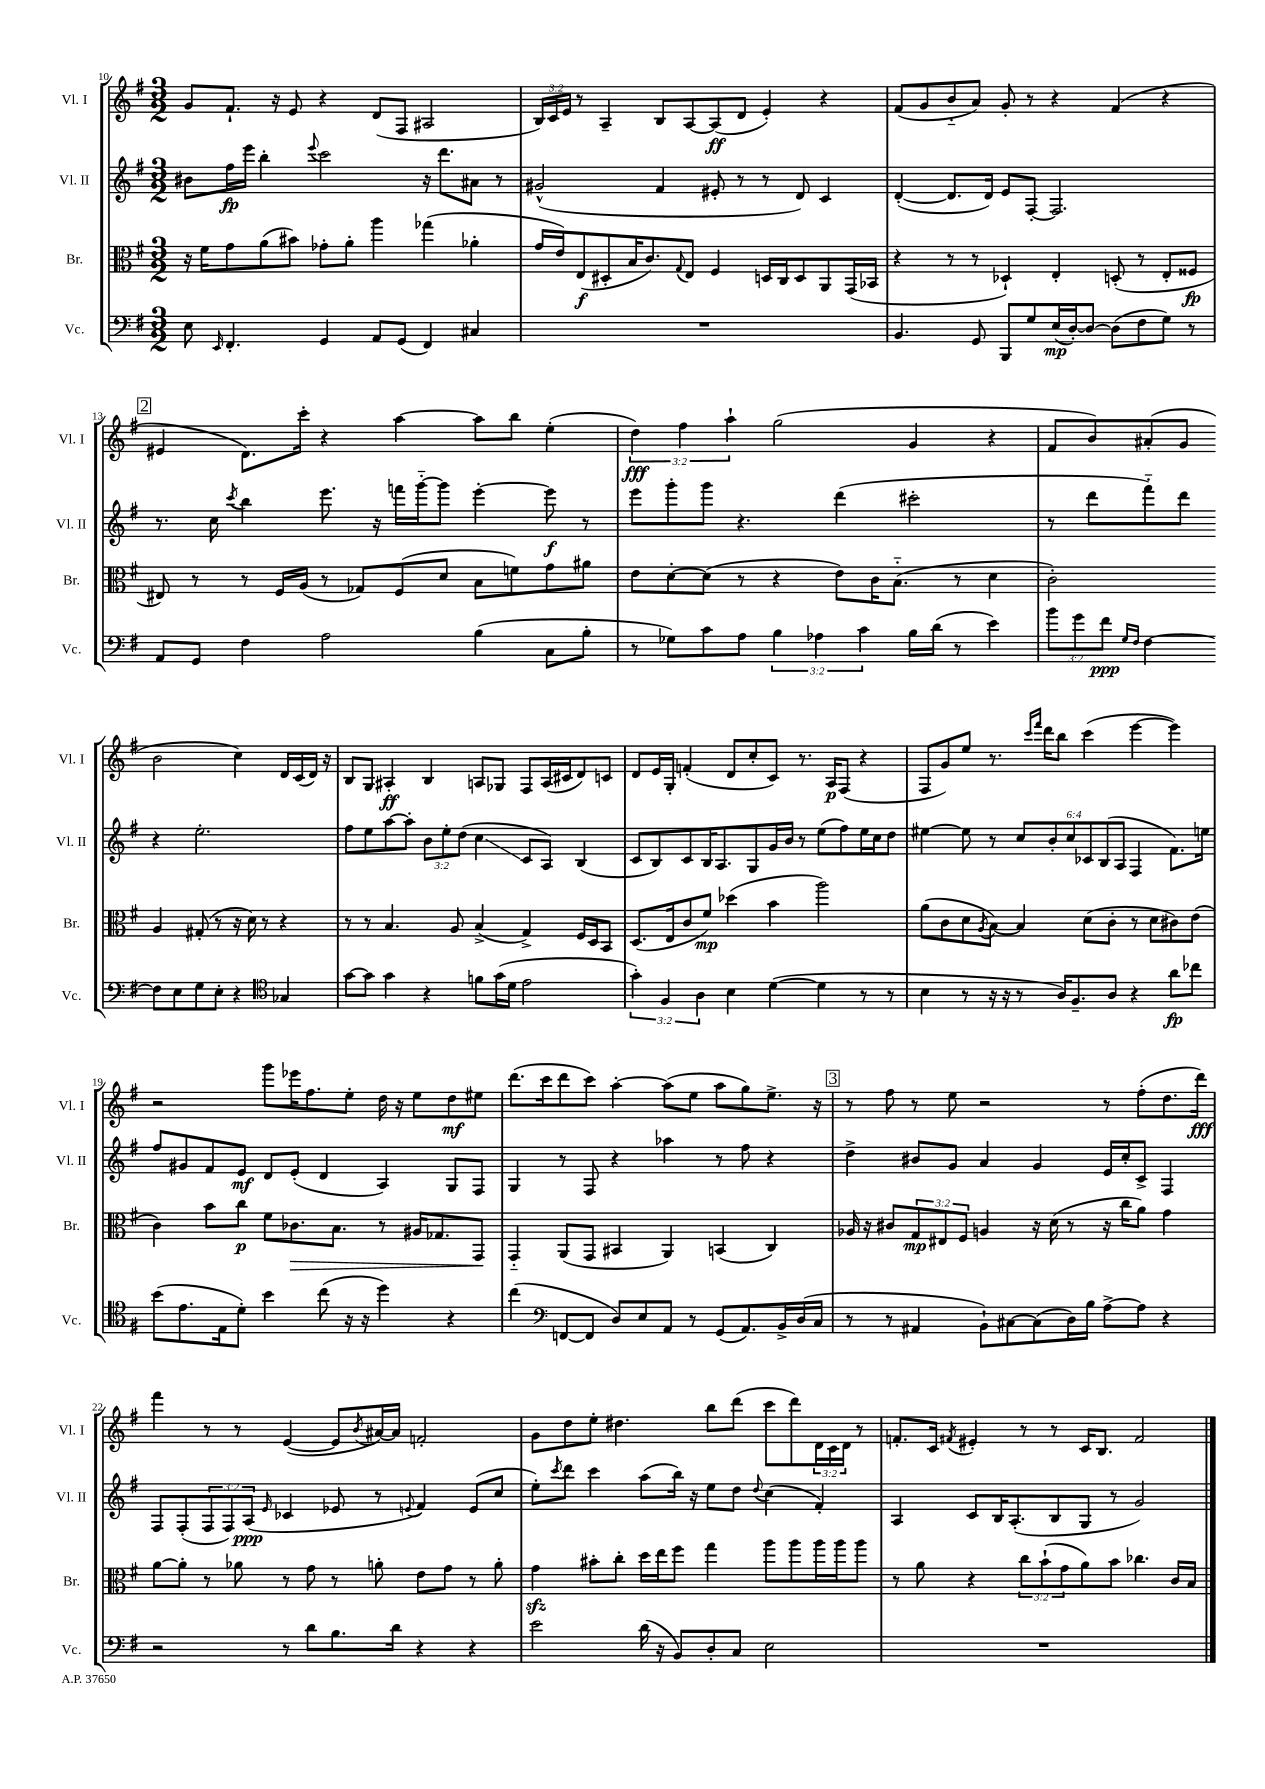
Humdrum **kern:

**kern	**kern	**kern	**kern
*staff4	*staff3	*staff2	*staff1
*clefF4	*clefC3	*clefG2	*clefG2
*k[f#]	*k[f#]	*k[f#]	*k[f#]
*M3/2	*M3/2	*M3/2	*M3/2
8E	16r	8b#	8g
.	16f#	.	.
16qqEE	.	.	.
4.FF#'	8g	16ff#	8.f#`
.	.	16eee	.
.	(8a	4bb'	.
.	.	.	16r
.	8b#)	.	8e
.	.	8qqeee	.
4GG	8g-'	2ccc	4r
.	8a'	.	.
8AA	4aa	.	(8d
(8GG	.	.	8F#
4FF#)	(4gg-	16r	2A#
.	.	8.ddd	.
4C#	4a-'	8a#	.
.	.	8r	.
=	=	=	=
1.r	16g	(2g#^^	24B)
.	.	.	24c
.	16e)	.	.
.	.	.	24e
.	(8E	.	8r
.	8D#'	.	4A~
.	16B	.	.
.	8.c)	.	.
.	.	4f#	8B
.	8qqG	.	.
.	8E	.	[8A
.	4F#	8e#'	(8A]
.	.	8r	8d
.	16D	8r	4e')
.	16C	.	.
.	8D	8d)	.
.	8AA	4c	4r
.	(16GG	.	.
.	16BB-	.	.
=	=	=	=
4.BB	4r	([4d'	(8f#
.	.	.	8g
.	8r	8.d]	8b'~
8GG	8r	.	8a)
.	.	16d)	.
8BBB	4D-`)	8e	8g'
8G	.	[8F#'	8r
(16E	4E'	2.F#]	4r
[16D')	.	.	.
8D_	.	.	.
(8D]	(8D'	.	(4f#
8F#	8r	.	.
8G)	8E'	.	4r
8r	8F##	.	.
=	=	=	=
8AA	8E#)	8.r	4e#
8GG	8r	.	.
.	.	16cc	.
.	.	8qccc	.
4F#	8r	4bb	8.d)
.	16F#	.	.
.	(16A	.	16ccc'
2A	8r	8.eee	4r
.	8G-)	.	.
.	.	16r	.
.	(8F#	16fff	[4aa
.	.	[16ggg'~	.
.	8d	8ggg]	.
(4B	8B	[4eee'	8aa]
.	8f)	.	8bb
8C	8g	8eee]	(4ee'
8B'	8a#	8r	.
=	=	=	=
8r	8e	8eee	6dd)
8G-)	[8d'	8ggg'	.
.	.	.	6ff#
8c	(8d]	8ggg	.
.	.	.	6aa`
8A	8r	4.r	.
6B	4r	.	(2gg
6A-	.	.	.
.	8e)	(4ddd	.
6c	.	.	.
.	16c	.	.
.	(8.B'~	.	.
16B	.	2ccc#'	4g
(16d	.	.	.
8r	8r	.	.
4e)	4d	.	4r
=	=	=	=
12b	2c')	8r	8f#
12g	.	.	.
.	.	8ddd	8b)
12f#	.	.	.
16qqG	.	.	.
16qqF#	.	.	.
[4F#	.	8fff#'~)	(8a#'
.	.	8ddd	8g
8F#]	4A	4r	2b
8E	.	.	.
8G	(8G#'	2.ee'	.
8E'	8r	.	.
4r	16r	.	4cc)
.	16d)	.	.
.	8r	.	.
*clefC4	*	*	*
4G-	4r	.	16d
.	.	.	(16c
.	.	.	16d)
.	.	.	16r
=	=	=	=
[8g	8r	8ff#	8B
8g]	8r	8ee	8G
4g	4.B	[8aa	4A#'
.	.	8aa']	.
4r	.	12b	4B
.	.	12ee'	.
.	8A	.	.
.	.	(12dd	.
8f	(4B^	4cc	8A
(16g	.	.	8G-
16d	.	.	.
2e	4G^)	8c	8F#
.	.	8A)	(16A
.	.	.	16c#
.	16F#	(4B	8d)
.	16D	.	.
.	8BB	.	8c
=	=	=	=
6g')	(8.D	8c	8d
.	.	8B)	16e
6F#	.	.	.
.	16E	.	16G'
.	8c	8c	(4f'
6A	.	.	.
.	8f#)	16B	.
.	.	8.A	.
4B	(4dd-	.	8d
.	.	8G	8cc'
([4d	4b	16g	8c)
.	.	16b	.
.	.	8r	8.r
4d]	2aa)	(8ee	.
.	.	.	16A
.	.	8ff#)	(8F#
8r	.	16ee	4r
.	.	16cc	.
8r	.	8dd	.
=	=	=	=
4B	(8a	[4ee#	8F#
.	8c	.	8g)
8r	8d	8ee#]	8ee
.	8qA	.	.
16r	[8B)	8r	8.r
16r	.	.	.
8r	4B]	12cc	.
.	.	.	16qqccc
.	.	.	16qqfff#
.	.	.	16ddd
.	.	12b'	.
16A)	.	.	8bb
.	.	12cc	.
8.F#~	.	.	.
.	(8d	12c-	(4ccc
.	.	(12B	.
8A	8c'	.	.
.	.	12A	.
4r	8r	4F#	[4eee
.	8d	.	.
8a	8c#)	8.f#)	4eee])
8cc-	(8e	.	.
.	.	16ee	.
=	=	=	=
(8b	4c)	8ff#	2r
8.e	.	8g#	.
.	8b	8f#	.
16E	.	.	.
8d')	8cc	8e	.
4b	8f#	8d	8ggg
.	8.c-	(8e'	16eee-
.	.	.	8.ff#
(8cc	.	4d	.
.	8.B	.	.
16r	.	.	8ee'
16r	.	.	.
4dd)	8r	4A)	16dd
.	.	.	16r
.	16A#	.	8ee
.	8.G-	.	.
4r	.	8G	8dd
.	8GG	8F#	8ee#
=	=	=	=
(4cc	4GG'~	4G	(8.ddd
.	.	.	16ccc
*clefF4	*	*	*
[8FF	(8AA	8r	8ddd
8FF]	8GG	8F#	8ccc)
8D)	4BB#	4r	[4aa'
8E	.	.	.
8AA	4AA)	4aa-	(8aa]
8r	.	.	8ee
(8GG	(4BB	8r	8aa
8.AA)	.	8ff#	8gg)
.	4C)	4r	8.ee^
16BB^	.	.	.
(16D	.	.	.
16C	.	.	16r
=	=	=	=
8r	16A-	4dd^	8r
.	16r	.	.
8r	8c#	.	8ff#
4AA#	12G	8b#	8r
.	12E#	.	.
.	.	8g	8ee
.	12F#	.	.
8BB`)	4A	4a	2r
[8C#	.	.	.
(8C#]	16r	4g	.
.	(16d	.	.
16D)	8r	.	.
16B	.	.	.
[8A^	16r	16e	8r
.	16cc	16cc'	.
8A]	8a)	8c^	(8ff#'
4r	4g	4F#	8.dd
.	.	.	16ddd)
=	=	=	=
2r	[8a	8F#	4fff#
.	8a']	(8F#'	.
.	8r	12F#	8r
.	.	12F#)	.
.	8a-	.	8r
.	.	(12A	.
.	.	16qqe	.
8r	8r	4c-	([4e
8d	8g	.	.
8.B	8r	8e-	8e]
.	.	.	8qb
.	8a'	8r	[16a#)
16d	.	.	16a#]
.	.	8qqe	.
4r	8e	4f#)	2f'
.	8g	.	.
4r	8r	(8e	.
.	8a'	8cc	.
=	=	=	=
2e	4g	8ee')	8g
.	.	8qccc	.
.	.	8ddd	8dd
.	8b#'	4ccc	8ee'
.	8cc'	.	4.dd#
(16d	16dd	(8aa	.
16r	16ee	.	.
8BB)	8ff#	16bb)	.
.	.	16r	.
8D'	4gg	8ee	8bb
8C	.	8dd	(8ddd
.	.	8qqdd	.
2E	8aa	(4cc	8ccc
.	8aa	.	8ddd)
.	16aa	4f#')	24d
.	.	.	24c
.	16aa	.	.
.	.	.	24d
.	8aa	.	8r
=	=	=	=
1.r	8r	4A	8.f'
.	8a	.	.
.	.	.	16c
.	.	.	8qf#
.	4r	8c	4e#'
.	.	16B	.
.	.	(8.A'	.
.	12cc	.	8r
.	(12b`	.	.
.	.	8B	8r
.	12g	.	.
.	8a)	8G	16c
.	.	.	8.B
.	8b	8r	.
.	4.cc-	2g)	2f#
.	16c	.	.
.	16B	.	.
==	==	==	==
*-	*-	*-	*-
